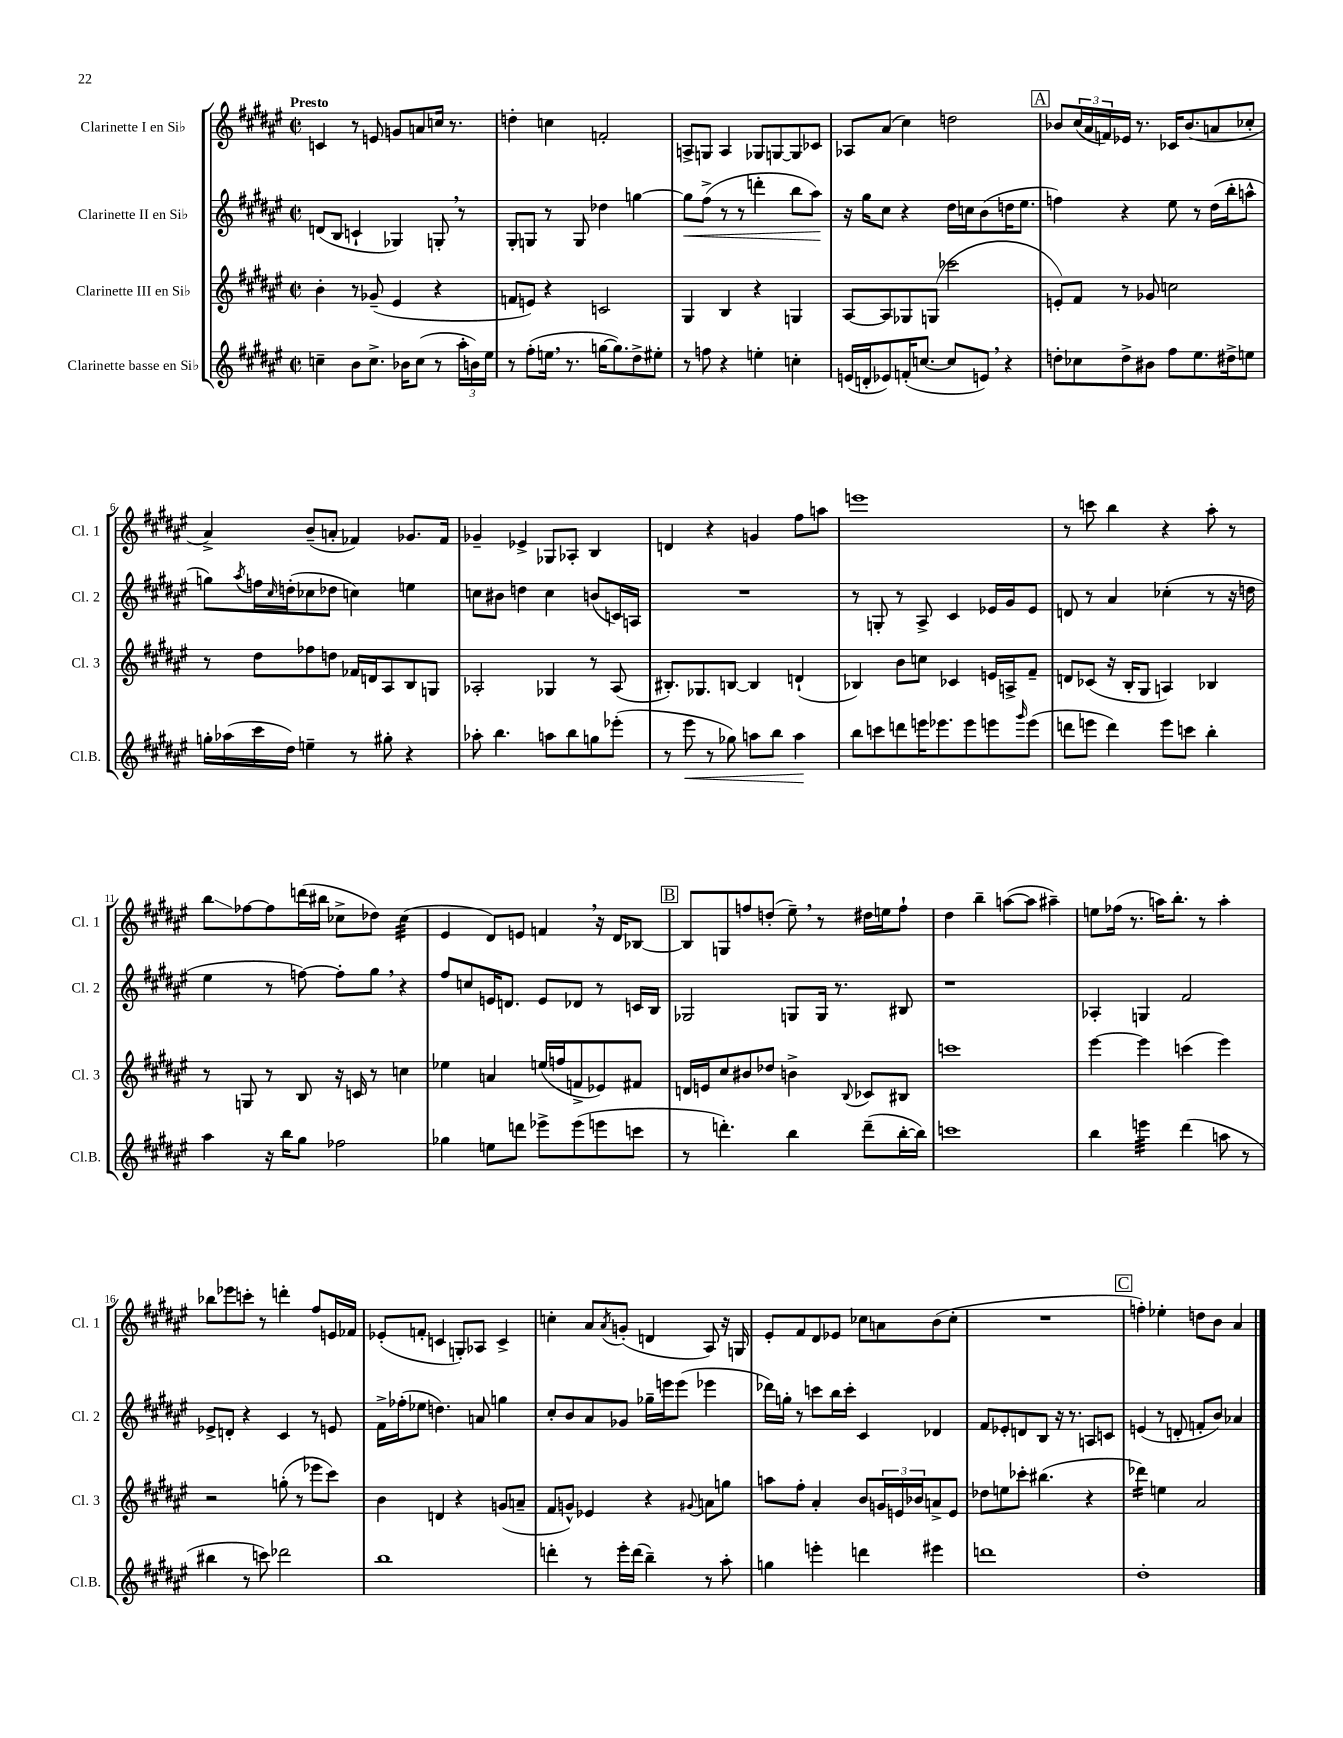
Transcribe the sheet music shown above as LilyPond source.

<<
\new StaffGroup <<
\new Staff = "s0" \with { instrumentName = "Clarinette I en Sib" shortInstrumentName = "Cl. 1" } {
    \clef treble \key fis \major \defaultTimeSignature \time 2/2 \tempo "Presto"
    c'4 r8 e'8 g'8 a'8 c''16 r8. |
    d''4-. c''4 f'2-. |
    a8-> g8 a4 ges8 g8~ g8 ces'8 |
    aes8 ais'8( cis''4) d''2 |
    \mark \markup { \box "A" } bes'8 \tuplet 3/2 { cis''16( ais'16 f'16) } ees'16 r8. ces'16 bes'8.( a'8 ces''8-. |
    ais'4->) b'8--( a'8-. fes'4) ges'8. fes'16 |
    ges'4-- ees'4-> ges8 aes8-. b4 |
    d'4 r4 g'4 fis''8 a''8 |
    e'''1 |
    r8 c'''8 b''4 r4 ais''8-. r8 |
    b''8\glissando fes''8~ fes''8 d'''16( bis''16 ces''8-> des''8) ces''4:32( |
    eis'4 dis'8) e'8 f'4 \breathe r16 dis'16 bes8~ |
    \mark \markup { \box "B" } bes8 g8 f''8 d''8-.( eis''8--) \breathe r8 dis''16 e''16 f''8-! |
    dis''4 b''4-- a''8~( a''8 ais''4--) |
    e''8 fes''16( r8. a''16) b''8.-. r8 a''4-. |
    bes''8 ees'''8 c'''8-. r8 d'''4-. fis''8 e'16 fes'16 |
    ees'8-.( f'8-. c'4 g8-.) aes8 c'4-> |
    c''4-. ais'8 \acciaccatura { ais'8 } g'8-.( d'4 ais8) r16 g16 |
    eis'8-. fis'8 dis'8 ees'8 ces''8 a'8 b'8( ces''8-. |
    R1 |
    \mark \markup { \box "C" } f''4-.) ees''4-. d''8 b'8 ais'4 \bar "|." |
}
\new Staff = "s1" \with { instrumentName = "Clarinette II en Sib" shortInstrumentName = "Cl. 2" } {
    \clef treble \key fis \major \defaultTimeSignature \time 2/2
    d'8( b8 c'4-! ges4) g8-. \breathe r8 |
    gis8-. g8 r8 g8 des''4 g''4~ |
    g''8\< fis''8->( r8 r8 d'''4-. b''8 ais''8\!) |
    r16 gis''16 cis''8 r4 dis''16 c''16 b'8( d''16 eis''8. |
    \mark \markup { \box "A" } f''4) r4 eis''8 r8 dis''16( b''16-. a''8-^ |
    g''8) \acciaccatura { ais''8 } f''16 \grace { cis''16 } d''16-.( ces''8 des''8 c''4) e''4 |
    c''8 bis'8 d''4 c''4 b'8( c'16) a16 |
    R1 |
    r8 g8-. r8 ais8-> cis'4 ees'16 gis'16 ees'8 |
    d'8 r8 ais'4 ces''4-.( r8 r16 d''16 |
    eis''4 r8 f''8~) f''8-. gis''8 \breathe r4 |
    fis''8 c''8 e'16 d'8. e'8 des'8 r8 c'16 b16 |
    \mark \markup { \box "B" } ges2 g8 g16 r8. bis8 |
    r1 |
    aes4-. g4 fis'2 |
    ees'8-> d'8-. r4 cis'4 r8 e'8 |
    fis'16-> fes''16-.( ees''8 d''4.) a'8 g''4 |
    cis''8-. b'8 ais'8 ges'8 ges''16-- e'''16 e'''8( ees'''4 |
    des'''16) g''16-. r8 c'''8 b''16 c'''16-. cis'4 des'4 |
    fis'8 ees'8-. d'8 b8 r16 r8. a8 c'8 |
    \mark \markup { \box "C" } e'4( r8 d'8-. f'8-. b'8) aes'4 \bar "|." |
}
\new Staff = "s2" \with { instrumentName = "Clarinette III en Sib" shortInstrumentName = "Cl. 3" } {
    \clef treble \key fis \major \defaultTimeSignature \time 2/2
    b'4-. r8 ges'8--( eis'4 r4 |
    f'8 e'8) r4 c'2 |
    gis4 b4 r4 g4 |
    ais8~ ais8 ges8 g8( ces'''2 |
    \mark \markup { \box "A" } e'8-.) fis'8 r8 ges'8 c''2 |
    r8 dis''8 fes''8 d''8 fes'16 d'16 ais8 b8 g8 |
    aes2-. ges4 r8 aes8( |
    bis8.-.) ges8. b8~ b4 d'4-!( |
    bes4) b'8 c''8 ces'4 e'16 a16-> fis'8-- |
    d'8 ces'8( r16 b16-. gis8 a4) bes4 |
    r8 g8 r8 b8 r16 c'16 r8 c''4 |
    ees''4 a'4 e''16( f''16 f'8-> ees'8) fis'8 |
    \mark \markup { \box "B" } d'16 e'16 cis''8 bis'8 des''8 b'4-> \appoggiatura { b8 } ces'8 bis8 |
    c'''1 |
    eis'''4~ eis'''4 c'''4( eis'''4) |
    r2 g''8-.( r8 ees'''8 cis'''8) |
    b'4 d'4 r4 g'8( a'8-- |
    fis'8 g'8-^) ees'4 r4 \appoggiatura { gis'8 } a'8 g''8 |
    a''8 fis''8-. ais'4-. b'8 \tuplet 3/2 { g'16 e'16 bes'16 } a'8-> e'8 |
    des''8 e''8 ces'''8-. bis''4.( r4 |
    \mark \markup { \box "C" } des'''4:16) e''4 ais'2 \bar "|." |
}
\new Staff = "s3" \with { instrumentName = "Clarinette basse en Sib" shortInstrumentName = "Cl.B." } {
    \clef treble \key fis \major \defaultTimeSignature \time 2/2
    c''4-- b'8 c''8.-> bes'16 c''8( r8 \tuplet 3/2 { ais''16-. b'16) eis''16 } |
    r8 fis''8-.( e''16 \breathe r8. g''16~ g''8.) dis''8-> eis''8-. |
    r8 f''8 r4 e''4-. c''4-. |
    e'16( d'16-. ees'8) f'16-.( c''8.~ c''8 e'8) \breathe r4 |
    \mark \markup { \box "A" } d''8-. ces''8 d''8-> bis'8 fis''8 eis''8. dis''16-> e''8 |
    g''16-. aes''16( cis'''16 dis''16) e''4-- r8 gis''8-. r4 |
    aes''8-. b''4. a''8 b''8 g''8 ees'''8-.( |
    r8 eis'''8\< r8 ges''8) a''8 b''8 a''4\! |
    b''8 c'''8 d'''8 e'''16 ees'''8. ees'''8 e'''8 \grace { gis'''16 } e'''8( |
    d'''8 e'''8 d'''4) e'''8 c'''8 b''4-. |
    ais''4 r16 b''16 gis''8 fes''2 |
    ges''4 e''8 d'''8 ees'''8-> ees'''8( e'''8 c'''8 |
    \mark \markup { \box "B" } r8 d'''4.-.) b''4 d'''8--( b''16~-. b''16) |
    c'''1 |
    b''4 e'''4:32 dis'''4( a''8 r8 |
    bis''4 r8 c'''8) des'''2 |
    b''1 |
    d'''4-. r8 eis'''16-. d'''16( b''4--) r8 ais''8-. |
    g''4 e'''4-. d'''4 eis'''4 |
    d'''1 |
    \mark \markup { \box "C" } dis''1-. \bar "|." |
}
>>
>>
